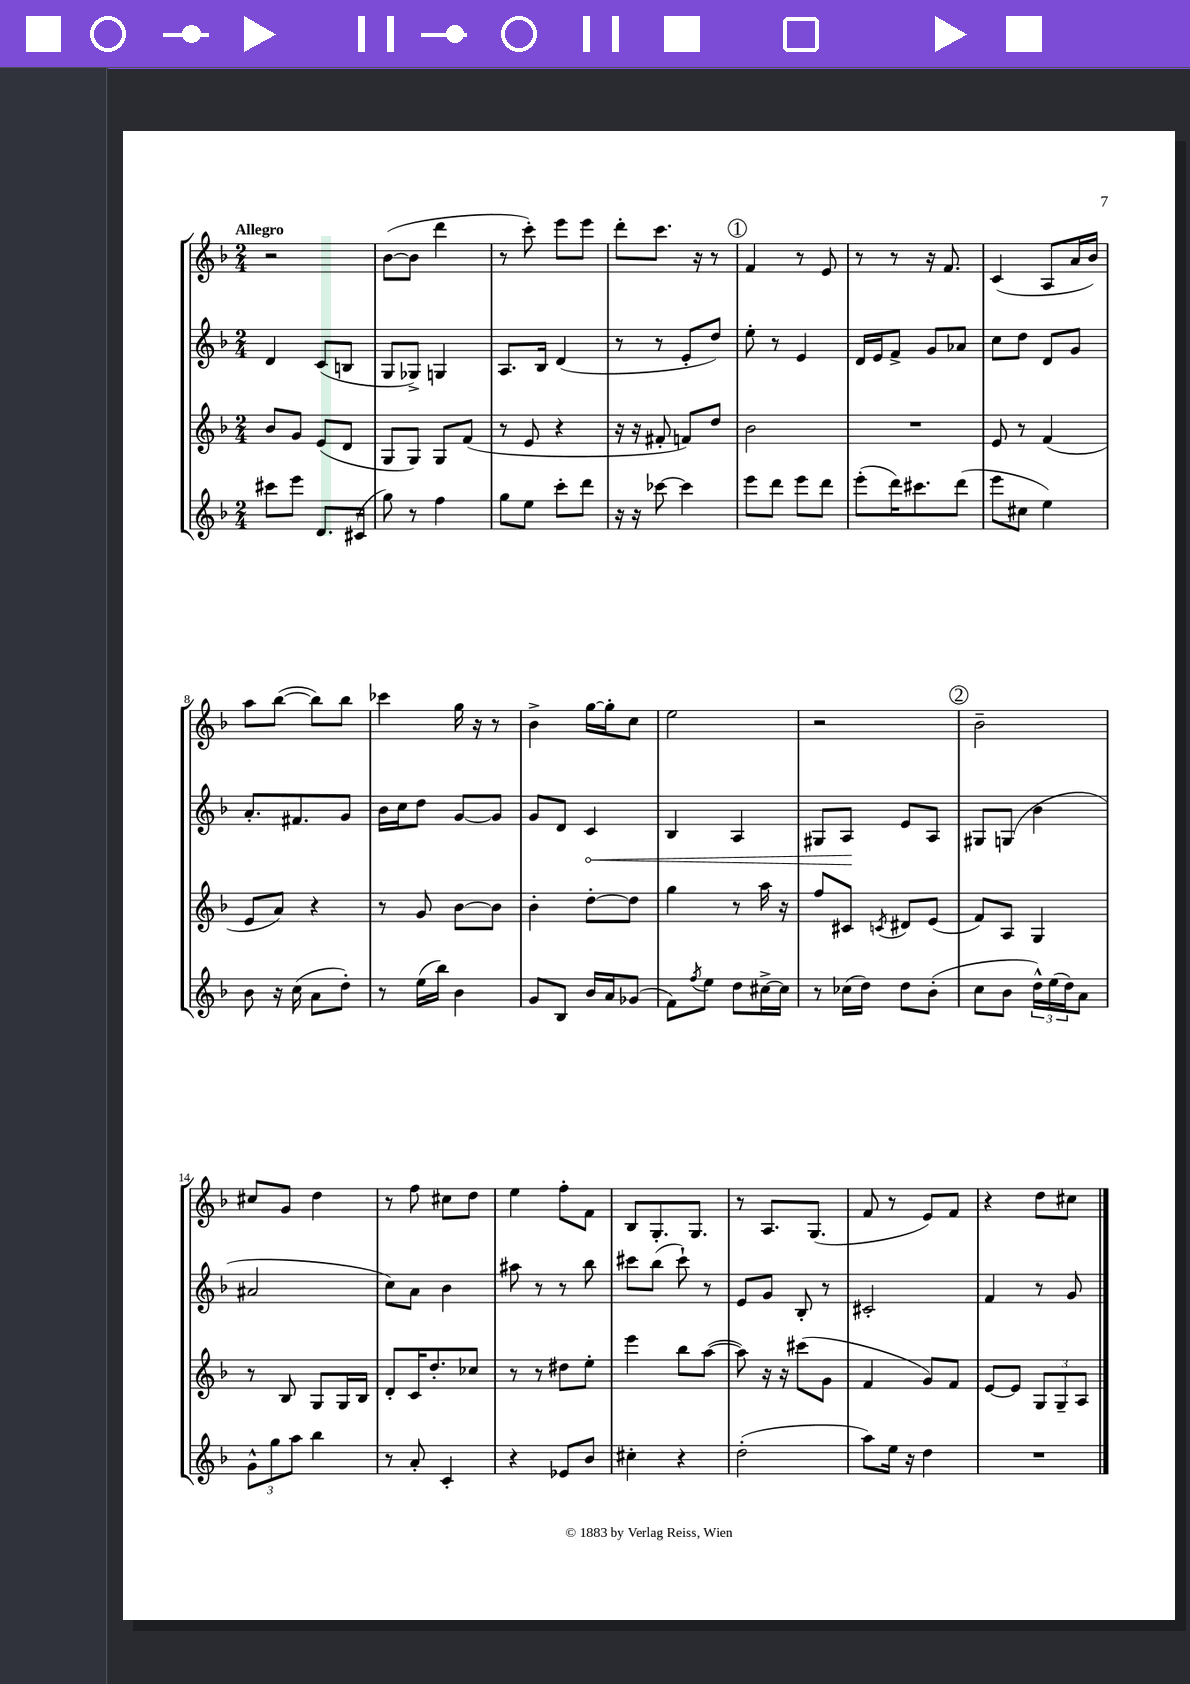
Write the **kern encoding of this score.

**kern	**kern	**kern	**dynam	**kern
*part4	*part3	*part2	*part2	*part1
*staff4	*staff3	*staff2	*staff2	*staff1
*clefG2	*clefG2	*clefG2	*	*clefG2
*k[b-]	*k[b-]	*k[b-]	*	*k[b-]
*M2/4	*M2/4	*M2/4	*	*M2/4
=1	=1	=1	=1	=1
!	!	!	!	!LO:TX:a:B:t=Allegro
8ccc#X\L	8b-/L	4d/	.	2r
8eee\J	8g/J	.	.	.
8.d/L	(8e/L	(8c/L	.	.
.	8d/J	8Bn/J	.	.
(16c#X/Jk	.	.	.	.
=2	=2	=2	=2	=2
8gg\)	8G/L	8G/L	.	([8b-\L
8r	8G/J)	8G-X^/J)	.	8b-\J]
4ff\	8G/L	4Gn/	.	4ddd\
.	(8f/J	.	.	.
=3	=3	=3	=3	=3
8gg\L	8r	8.A/L	.	8r
8ee\J	8e/	.	.	8ccc'\)
.	.	16B-/Jk	.	.
8ccc'\L	4r	(4d/	.	8eee\L
8ddd\J	.	.	.	8eee\J
=4	=4	=4	=4	=4
16r	16r	8r	.	8ddd'\L
16r	16r	.	.	.
[8ccc-X\	8f#X'/	8r	.	8.ccc\J
4ccc-\]	8fn/L)	8e'/L	.	.
.	.	.	.	16r
.	8dd/J	8dd/J)	.	8r
!!LO:REH:place=s1:t=1
=5	=5	=5	=5	=5
8eee\L	2b-\	8ee'\	.	4f/
8ddd\J	.	8r	.	.
8eee\L	.	4e/	.	8r
8ddd\J	.	.	.	8e/
=6	=6	=6	=6	=6
(8eee'\L	2r	16d/LL	.	8r
.	.	16e/J	.	.
16ddd\K)	.	8f^/J	.	8r
8.ccc#X\	.	.	.	.
.	.	8g/L	.	16r
.	.	.	.	8.f/
(8ddd\J	.	8a-X/J	.	.
=7	=7	=7	=7	=7
8eee\L	8e/	8cc\L	.	(4c/
8cc#X\J	8r	8dd\J	.	.
4ee\)	(4f/	8d/L	.	8A/L
.	.	8g/J	.	16a/L
.	.	.	.	16b-/JJ)
!!LO:LB:g=z
=8	=8	=8	=8	=8
8b-\	8e/L	8.a'/L	.	8aa\L
16r	8a/J)	.	.	([8bb-\J
(16cc\	.	8.f#X/	.	.
8a\L	4r	.	.	8bb-\L])
8dd'\J)	.	8g/J	.	8bb-\J
=9	=9	=9	=9	=9
8r	8r	16b-\LL	.	4ccc-X\
.	.	16cc\J	.	.
(16ee\LL	8g/	8dd\J	.	.
16bb-\JJ)	.	.	.	.
4b-\	[8b-\L	[8g/L	.	16gg\
.	.	.	.	16r
.	8b-\J]	8g/J]	.	8r
=10	=10	=10	=10	=10
8g/L	4b-'\	8g/L	.	4b-^\
8B-/J	.	8d/J	.	.
!	!	!	!LO:HP:b	!
16b-/LL	[8dd'\L	4c/	<	[16gg\LL
16a/J	.	.	.	16gg'\J]
(8g-X/J	8dd\J]	.	.	8cc\J
=11	=11	=11	=11	=11
8f\L)	4gg\	4B-/	.	2ee\
8qff/	.	.	.	.
8ee\J	.	.	.	.
8dd\L	8r	4A/	.	.
[16cc#X^\L	16aa\	.	.	.
16cc#\JJ]	16r	.	.	.
=12	=12	=12	=12	=12
8r	8ff/L	8G#X/L	.	2r
(16cc-X\LL	8c#X/J	8A/J	.	.
16dd\JJ)	.	.	.	.
.	8qcn/	.	.	.
8dd\L	8d#X/L	8e/L	[	.
(8b-'\J	(8e/J	8A/J	.	.
!!LO:REH:place=s1:t=2
=13	=13	=13	=13	=13
8cc\L	8f/L)	8G#X/L	.	2b-~\
8b-\J	8A/J	(8Gn/J	.	.
24dd^^\LL)	4G/	4b-\	.	.
(24ee\	.	.	.	.
24dd\J)	.	.	.	.
8a\J	.	.	.	.
!!LO:LB:g=z
=14	=14	=14	=14	=14
12g^^\L	8r	2a#X/	.	8cc#X/L
12gg\	.	.	.	.
.	8B-/	.	.	8g/J
12aa\J	.	.	.	.
4bb-\	8G/L	.	.	4dd\
.	16G/L	.	.	.
.	16B-/JJ	.	.	.
=15	=15	=15	=15	=15
8r	8d'/L	8cc\L)	.	8r
8a'/	16c/K	8a\J	.	8ff\
.	8.dd'/	.	.	.
4c'/	.	4b-\	.	8cc#X\L
.	8cc-X/J	.	.	8dd\J
=16	=16	=16	=16	=16
4r	8r	8aa#X\	.	4ee\
.	8r	8r	.	.
8e-X/L	8dd#X\L	8r	.	8ff'\L
8b-/J	8ee'\J	8bb-\	.	8f\J
=17	=17	=17	=17	=17
4cc#X'\	4eee\	8ccc#X\L	.	8B-/L
.	.	(8bb-\J	.	8.G'/
4r	8bb-\L	8ccc#`\)	.	.
.	.	.	.	8.G/J
.	([8aa\J	8r	.	.
=18	=18	=18	=18	=18
(2dd'\	8aa\])	8e/L	.	8r
.	16r	8g/J	.	8.A/L
.	16r	.	.	.
.	(8ccc#X\L	8B-'/	.	.
.	.	.	.	(8.G/J
.	8g\J	8r	.	.
=19	=19	=19	=19	=19
8aa\L)	4f/	2c#X'/	.	8f/
16ee\Jk	.	.	.	8r
16r	.	.	.	.
4dd\	8g/L)	.	.	8e/L)
.	8f/J	.	.	8f/J
=20	=20	=20	=20	=20
2r	[8e/L	4f/	.	4r
.	8e/J]	.	.	.
.	12G/L	8r	.	8dd\L
.	12G~/	.	.	.
.	.	8g/	.	8cc#X\J
.	12A/J	.	.	.
==	==	==	==	==
*-	*-	*-	*-	*-
